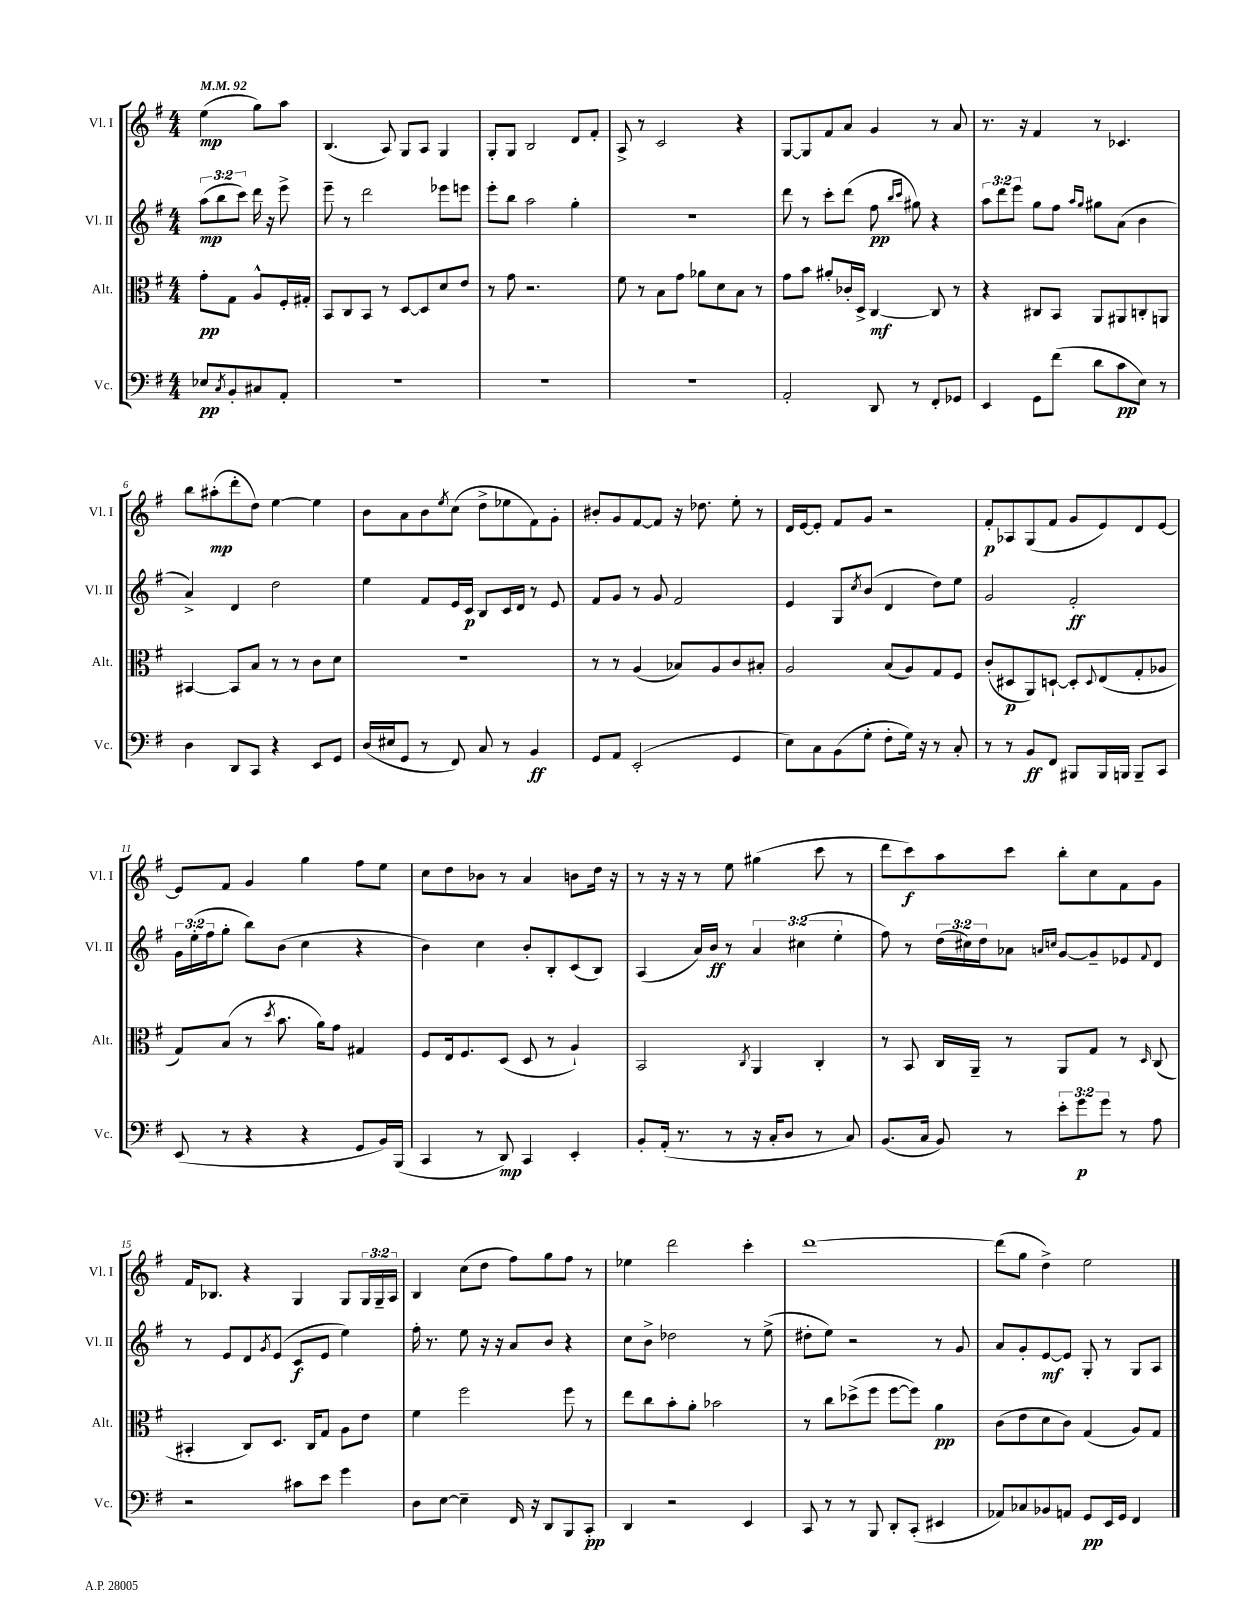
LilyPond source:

<<
\new StaffGroup <<
\new Staff = "s0" \with { instrumentName = "Vl. I" shortInstrumentName = "Vl. I" } {
    \clef treble \key g \major \numericTimeSignature \time 4/4 \override Staff.TupletNumber.text = #tuplet-number::calc-fraction-text \partial 2 \tempo 4 = 92
    e''4\mp( g''8) a''8 |
    b4.( a8) g8 a8 g4 |
    g8-. g8 b2 d'8 fis'8-. |
    a8-> r8 c'2 r4 |
    g8~ g8 fis'8 a'8 g'4 r8 a'8 |
    r8. r16 fis'4 r8 ces'4. |
    b''8 ais''8-.\mp( d'''8-. d''8) e''4~ e''4 |
    b'8 a'8 b'8 \acciaccatura { e''8 } c''8( d''8-> ees''8 fis'8) g'8-. |
    bis'8-. g'8 fis'8~ fis'8 r16 des''8. e''8-. r8 |
    d'16 e'16~ e'8-. fis'8 g'8 r2 |
    fis'8-.\p aes8 g8( fis'8 g'8 e'8) d'8 e'8~ |
    e'8 fis'8 g'4 g''4 fis''8 e''8 |
    c''8 d''8 bes'8 r8 a'4 b'8 d''16 r16 |
    r8 r16 r16 r8 e''8 gis''4( c'''8 r8 |
    d'''8 c'''8\f) a''8 c'''8 b''8-. c''8 fis'8 g'8 |
    fis'16 bes8. r4 g4 g8 \tuplet 3/2 { g16 g16-- a16 } |
    b4 c''8( d''8 fis''8) g''8 fis''8 r8 |
    ees''4 d'''2 c'''4-. |
    d'''1~ |
    d'''8( g''8 d''4->) e''2 \bar "|." |
}
\new Staff = "s1" \with { instrumentName = "Vl. II" shortInstrumentName = "Vl. II" } {
    \clef treble \key g \major \numericTimeSignature \time 4/4 \override Staff.TupletNumber.text = #tuplet-number::calc-fraction-text \partial 2
    \tuplet 3/2 { a''8\mp( b''8 c'''8) } d'''16 r16 e'''8-> |
    e'''8-- r8 d'''2 ees'''8 e'''8 |
    e'''8-. b''8 a''2 g''4-. |
    R1 |
    d'''8 r8 c'''8-. d'''8( fis''8\pp \grace { b''16 c'''16 } gis''8) r4 |
    \tuplet 3/2 { a''8 d'''8 e'''8 } g''8 fis''8 \grace { a''16 g''16 } gis''8 a'8( b'4 |
    a'4->) d'4 d''2 |
    e''4 fis'8 e'16 c'16\p b8 c'16 d'16 r8 e'8 |
    fis'8 g'8 r8 g'8 fis'2 |
    e'4 g8 \acciaccatura { c''8 } b'8( d'4 d''8) e''8 |
    g'2 fis'2-.\ff |
    \tuplet 3/2 { g'16 e''16-.( fis''16 } g''8-. b''8) b'8( c''4 r4 |
    b'4) c''4 b'8-. b8-. c'8( b8) |
    a4( a'16) b'16\ff r8 \tuplet 3/2 { a'4 cis''4( e''4-. } |
    fis''8) r8 \tuplet 3/2 { d''16( cis''16) d''16 } aes'8 \grace { a'16 c''16 } g'8~ g'8-- ees'8 \appoggiatura { fis'8 } d'8 |
    r8 e'8 d'8 \acciaccatura { g'8 } e'8( c'8\f e'8 e''4) |
    fis''16-. r8. e''8 r16 r16 a'8 b'8 r4 |
    c''8 b'8-> des''2 r8 e''8->( |
    dis''8-. e''8) r2 r8 g'8 |
    a'8 g'8-. e'8~\mf e'8 g8-. r8 g8 a8 \bar "|." |
}
\new Staff = "s2" \with { instrumentName = "Alt." shortInstrumentName = "Alt." } {
    \clef alto \key g \major \numericTimeSignature \time 4/4 \partial 2
    g'8-.\pp g8 a8-^ fis16-. gis16-. |
    b,8 c8 b,8 r8 d8~ d8 d'8 e'8 |
    r8 g'8 r2. |
    fis'8 r8 b8 g'8 aes'8 d'8 b8 r8 |
    g'8 b'8 ais'8-. ces'16-. d16-> c4~\mf c8 r8 |
    r4 cis8 b,8 a,8 ais,8 c8-. a,8 |
    bis,4~ bis,8 b8 r8 r8 c'8 d'8 |
    R1 |
    r8 r8 a4( bes8) a8 c'8 bis8-. |
    a2 b8( a8) g8 fis8 |
    c'8-.( dis8\p a,8) d8~-! d8-. \appoggiatura { d8 } e8( g8-. aes8 |
    g8) b8( r8 \acciaccatura { d''8 } b'8. a'16) g'8 gis4 |
    fis8 e16 fis8. d8( d8 r8 a4-!) |
    b,2 \acciaccatura { c8 } a,4 c4-. |
    r8 b,8 c16 a,16-- r8 a,8 g8 r8 \grace { d16 } c8( |
    bis,4-. c8) d8. c16 g8 a8 e'8 |
    fis'4 fis''2 fis''8 r8 |
    e''8 c''8 b'8-. a'8-. bes'2 |
    r8 c''8 des''8->( fis''8 fis''8~ fis''8) a'4\pp |
    c'8( e'8 d'8 c'8) g4( a8) g8 \bar "|." |
}
\new Staff = "s3" \with { instrumentName = "Vc." shortInstrumentName = "Vc." } {
    \clef bass \key g \major \numericTimeSignature \time 4/4 \override Staff.TupletNumber.text = #tuplet-number::calc-fraction-text \partial 2
    ees8\pp \acciaccatura { c8 } b,8-. cis8 a,8-. |
    R1 |
    R1 |
    R1 |
    a,2-. d,8 r8 fis,8-. ges,8 |
    e,4 g,8 fis'8( d'8 c'8\pp e8) r8 |
    d4 d,8 c,8 r4 e,8 g,8 |
    d16( eis16 g,8 r8 fis,8) c8 r8 b,4\ff |
    g,8 a,8 e,2-.( g,4 |
    e8) c8 b,8( g8-. fis8-. g16) r16 r8 c8-. |
    r8 r8 b,8\ff fis,8 bis,,8 bis,,16 b,,16 b,,8-- c,8 |
    e,8( r8 r4 r4 g,8 b,16) b,,16( |
    c,4 r8 d,8\mp) c,4 e,4-. |
    b,8-. a,16-.( r8. r8 r16 c16-. d8 r8 c8) |
    b,8.( c16 b,8) r8 \tuplet 3/2 { e'8-. g'8\p g'8 } r8 a8 |
    r2 cis'8 e'8 g'4 |
    d8 e8~ e4-- fis,16 r16 d,8 b,,8 c,8-.\pp |
    d,4 r2 e,4 |
    c,8 r8 r8 b,,8 d,8-. c,8-.( eis,4 |
    aes,8) ces8 bes,8 a,8 g,8\pp e,16 g,16 fis,4 \bar "|." |
}
>>
>>
